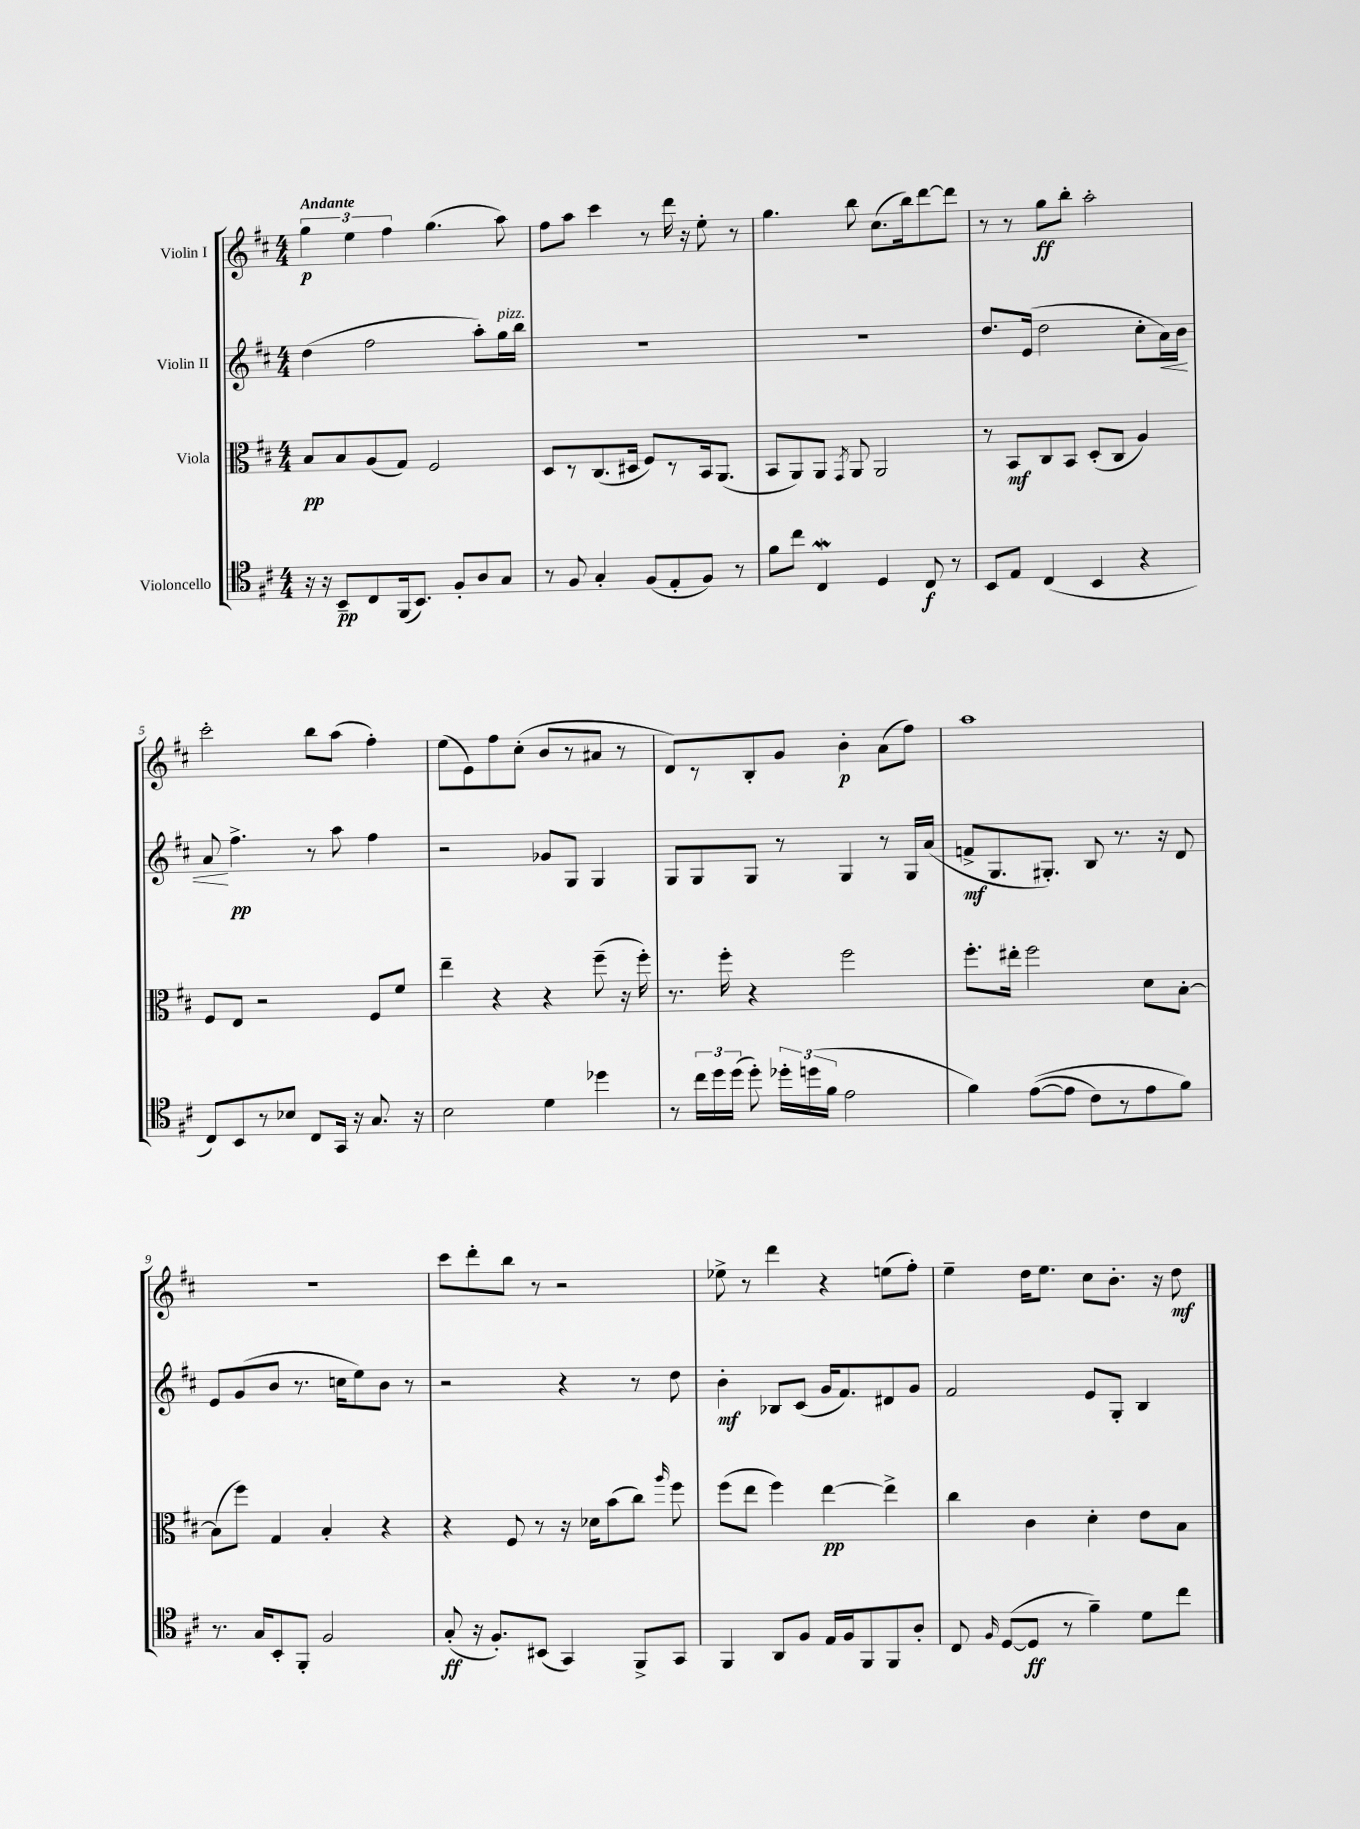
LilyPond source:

<<
\new StaffGroup <<
\new Staff = "s0" \with { instrumentName = "Violin I" } {
    \clef treble \key d \major \numericTimeSignature \time 4/4 \tempo "Andante"
    \autoBeamOff \tuplet 3/2 { g''4\p e''4 fis''4 } g''4.( a''8) |
    fis''8[ a''8] cis'''4 r8 d'''16 r16 e''8-. r8 |
    g''4. b''8 cis''8.[( b''16) d'''8~ d'''8] |
    r8 r8 g''8[\ff b''8]-. a''2-. |
    cis'''2-. b''8[ a''8]( fis''4-.) |
    e''8[( e'8) fis''8 cis''8]-.( b'8[ r8 ais'8] r8 |
    d'8[) r8 b8-. g'8] b'4-.\p a'8[( fis''8]) |
    a''1 |
    R1 |
    cis'''8[ d'''8-. b''8] r8 r2 |
    ees''8-> r8 d'''4 r4 e''8[( fis''8]-.) |
    e''4-- d''16[ e''8.] cis''8[ b'8.]-. r16 d''8\mf \bar "|." |
}
\new Staff = "s1" \with { instrumentName = "Violin II" } {
    \clef treble \key d \major \numericTimeSignature \time 4/4
    \autoBeamOff d''4( fis''2 a''8[-.) g''16^\markup { \italic "pizz." } b''16] |
    R1 |
    R1 |
    d''8.[ e'16]( d''2 cis''8[-. a'16\<) b'16] |
    a'8\! fis''4.->\pp r8 a''8 fis''4 |
    r2 ges'8[ g8] g4 |
    g8[ g8 g8] r8 g4 r8 g16[ a'16]( |
    f'8[->\mf g8. gis8.]-.) b8 r8. r16 d'8 |
    e'8[ g'8( b'8] r8. c''16[ e''8) b'8] r8 |
    r2 r4 r8 d''8 |
    b'4-.\mf bes8[ cis'8]( g'16[ fis'8.) dis'8 g'8] |
    fis'2 e'8[ g8]-. b4 \bar "|." |
}
\new Staff = "s2" \with { instrumentName = "Viola" } {
    \clef alto \key d \major \numericTimeSignature \time 4/4
    \autoBeamOff b8[\pp b8 a8( g8]) fis2 |
    d8[ r8 cis8.( dis16] fis8[) r8 b,16 a,8.]( |
    b,8[ a,8) a,8] \acciaccatura { g,8 } a,8 a,2 |
    r8 b,8[\mf cis8 b,8] d8[-.( cis8] a4) |
    fis8[ e8] r2 fis8[ fis'8] |
    e''4-- r4 r4 fis''8--( r16 fis''16-.) |
    r8. fis''16-. r4 fis''2 |
    fis''8.[-. eis''16]-. fis''2 d'8[ b8]~-. |
    b8[( fis''8]) g4 b4-. r4 |
    r4 fis8 r8 r16 des'16[ b'8( cis''8]) \grace { a''16 } fis''8 |
    fis''8[( e''8] fis''4) e''4~\pp e''4-> |
    cis''4 cis'4 d'4-. e'8[ b8] \bar "|." |
}
\new Staff = "s3" \with { instrumentName = "Violoncello" } {
    \clef tenor \key d \major \numericTimeSignature \time 4/4
    \autoBeamOff r16 r16 b,8[--\pp cis8 fis,16( b,8.]) fis8[-. a8 g8] |
    r8 fis8 g4-. fis8[( e8-. fis8]) r8 |
    fis'8[ cis''8] cis4\mordent d4 cis8\f r8 |
    b,8[ e8] cis4( b,4 r4 |
    cis8[) b,8 r8 bes8] cis8[ g,16] r16 g8. r16 |
    b2 d'4 des''4 |
    r8 \tuplet 3/2 { cis''16[ d''16 d''16]( } d''8-.) \tuplet 3/2 { des''16[-. d''16( fis'16] } e'2 |
    fis'4) e'8[~(\( e'8] cis'8[) r8 e'8 fis'8]\) |
    r8. g16[ b,8-. fis,8]-. fis2 |
    g8-.\ff( r16 fis8.[-.) bis,8]( g,4) fis,8[-> g,8] |
    fis,4 a,8[ fis8] e16[ fis16 fis,8 fis,8 a8]-. |
    cis8 \grace { fis16 } d8[~( d8]\ff r8 fis'4--) d'8[ cis''8] \bar "|." |
}
>>
>>
